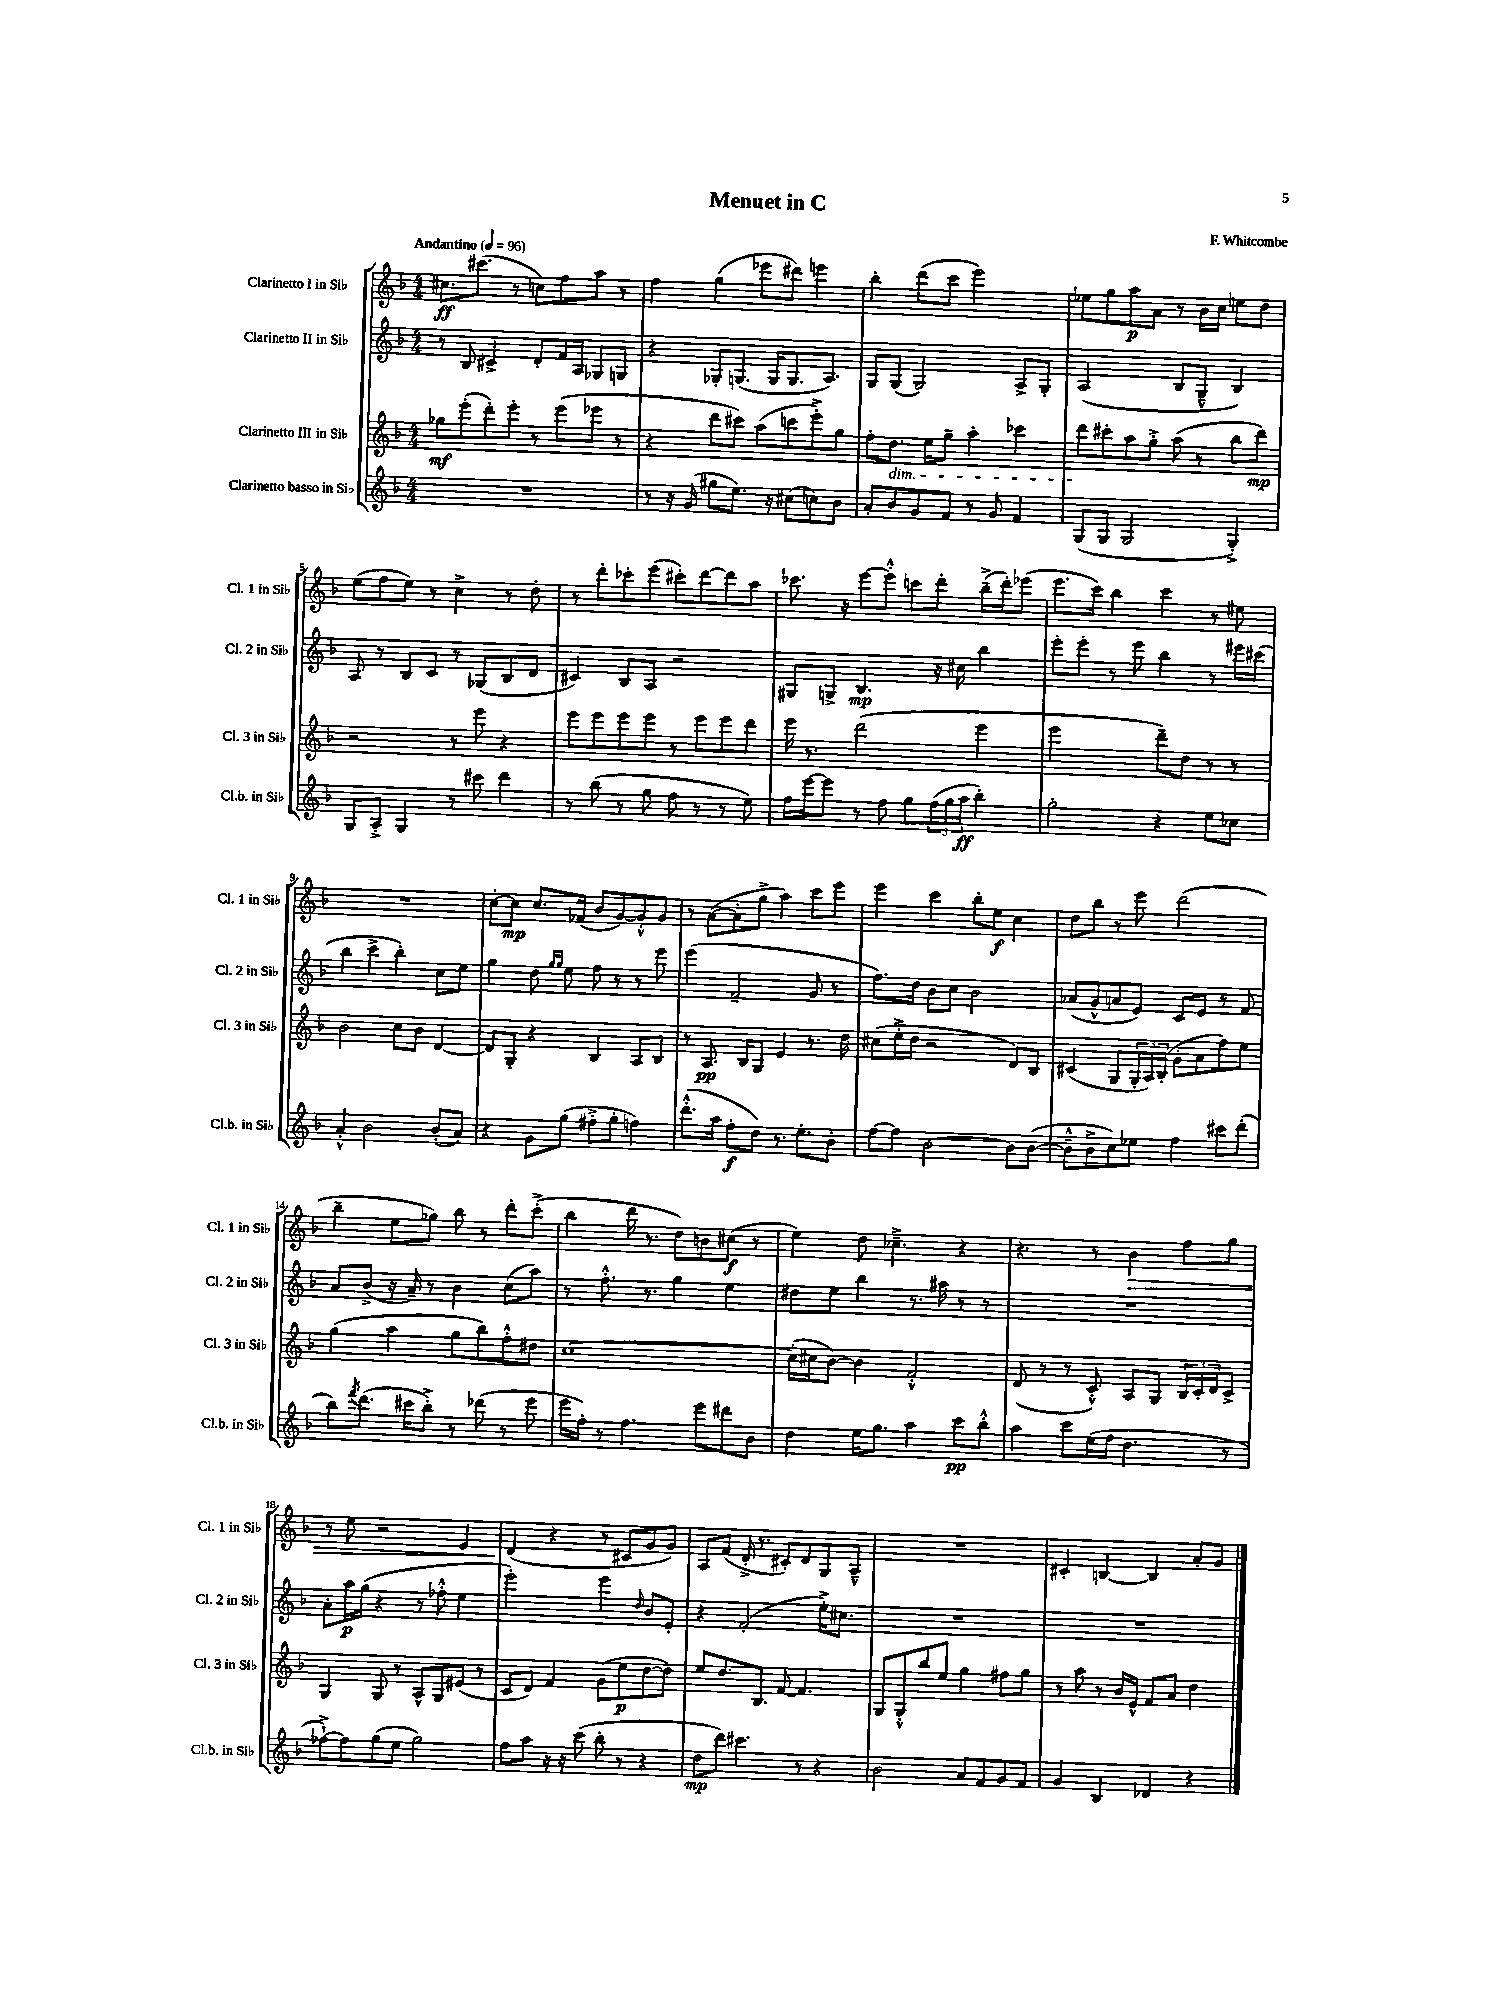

**kern	**dynam	**kern	**dynam	**kern	**dynam	**kern	**dynam
*part4	*part4	*part3	*part3	*part2	*part2	*part1	*part1
*staff4	*staff4	*staff3	*staff3	*staff2	*staff2	*staff1	*staff1
*I"Clarinetto basso in Si♭	*	*I"Clarinetto III in Si♭	*	*I"Clarinetto II in Si♭	*	*I"Clarinetto I in Si♭	*
*I'Cl.b. in Si♭	*	*I'Cl. 3 in Si♭	*	*I'Cl. 2 in Si♭	*	*I'Cl. 1 in Si♭	*
*clefG2	*	*clefG2	*	*clefG2	*	*clefG2	*
*k[b-]	*	*k[b-]	*	*k[b-]	*	*k[b-]	*
*M4/4	*	*M4/4	*	*M4/4	*	*M4/4	*
*MM96	*	*MM96	*	*MM96	*	*MM96	*
=1	=1	=1	=1	=1	=1	=1	=1
!	!	!	!	!	!	!LO:TX:a:B:t=Andantino	!
1r	.	8gg-X\L	mf	8r	.	8.cc#X\L	ff
.	.	(8eee'\	.	8B-/	.	.	.
.	.	.	.	.	.	(8.ccc#X\J	.
.	.	8ddd'\)	.	4c#X^/	.	.	.
.	.	8eee'\J	.	.	.	8r	.
.	.	8r	.	8d'/L	.	8ccn\L)	.
.	.	(8eee\L	.	16f/L	.	8ff\	.
.	.	.	.	16A/JJ	.	.	.
.	.	8eee-X\J	.	8G-X/L	.	8aa\J	.
.	.	8r	.	8Gn/J	.	8r	.
=2	=2	=2	=2	=2	=2	=2	=2
8r	.	4r	.	4r	.	4ff\	.
16r	.	.	.	.	.	.	.
(16g/	.	.	.	.	.	.	.
8gg#X\L	.	8ddd\L	.	8G-X'/L	.	(4gg\	.
8.ee\J)	.	8ccc#X\J)	.	(8.Gn/J	.	.	.
.	.	(8aa\L	.	.	.	8eee-X\L	.
16r	.	.	.	16G/KL	.	.	.
(8cc#X\L	.	8cccn\	.	8.G/	.	8ddd#X\J)	.
8ccn\)	.	8eee'^\)	.	.	.	4eeen\	.
.	.	.	.	8.A/J)	.	.	.
8b-\J	.	8gg\J	.	.	.	.	.
=3	=3	=3	=3	=3	=3	=3	=3
8a'/L	.	8ff'\L	.	8G/L	.	4bb-'\	.
!	!	!LO:TX:b:i:t=dim.	!	!	!	!	!
8b-/	.	8.dd\J	.	(8G/J	.	.	.
8g/	.	.	.	2G/)	.	(8ddd\L	.
.	.	16ee\KL	.	.	.	.	.
8f/J	.	8gg~\J	.	.	.	8ccc\J	.
8r	.	4aa'\	.	.	.	2eee\)	.
8g/	.	.	.	.	.	.	.
4f/	.	4ccc-X\	.	8A^/L	.	.	.
.	.	.	.	8G'/J	.	.	.
=4	=4	=4	=4	=4	=4	=4	=4
(8G/L	.	8ddd\L	.	(2A/	.	8ee-X\L	.
8G/J	.	8ccc#X'\	.	.	.	8gg\	.
2G/	.	8aa\	.	.	.	8aa\	p
.	.	8gg'^\J	.	.	.	8a\J	.
.	.	(8aa\	.	8B-/L	.	8r	.
.	.	8r	.	8G~^^/J	.	16b-\LL	.
.	.	.	.	.	.	16cc\JJ	.
4G'^/)	.	8bb-\L	.	4B-/)	.	8een\L	.
.	.	8ddd\J)	mp	.	.	8dd\J	.
!!LO:LB:g=z
=5	=5	=5	=5	=5	=5	=5	=5
8G/L	.	2r	.	8A/	.	(8ee\L	.
8A'^/J	.	.	.	8r	.	8ff\	.
4G/	.	.	.	8B-/L	.	8ee\J)	.
.	.	.	.	8c/J	.	8r	.
8r	.	8r	.	8r	.	4cc^\	.
8ccc#X\	.	8eee\	.	(8G-X/L	.	.	.
4ddd\	.	4r	.	8B-/	.	8r	.
.	.	.	.	8d/J	.	8dd'\	.
=6	=6	=6	=6	=6	=6	=6	=6
8r	.	8eee\L	.	4c#X/)	.	8r	.
(8bb-\	.	8eee\	.	.	.	8ddd'\L	.
8r	.	8eee\	.	8B-/L	.	8ccc-X'\	.
8gg\	.	8eee\J	.	8A/J	.	(8eee\J	.
8ff\	.	8r	.	2r	.	8ccc#X'\L)	.
8r	.	8eee\L	.	.	.	[8ddd\	.
8r	.	8eee\	.	.	.	8ddd\]	.
8ee\)	.	8ddd\J	.	.	.	8aa\J	.
=7	=7	=7	=7	=7	=7	=7	=7
16ff\LL	.	16eee\	.	8G#X/L	.	8.ccc-X\	.
[16eee\J	.	8.r	.	.	.	.	.
8eee\J]	.	.	.	8Gn^/J	.	.	.
.	.	.	.	.	.	16r	.
8r	.	(2ddd\	.	4.B-/	mp	[8eee\L	.
8ff\	.	.	.	.	.	8eee'^^\J]	.
8gg\L	.	.	.	.	.	8cccn\L	.
(24ff\L	.	.	.	16r	.	8ddd'\J	.
24gg\	.	.	.	.	.	.	.
.	.	.	.	16cc#X\	.	.	.
24aa\JJ	ff	.	.	.	.	.	.
4bb-'\)	.	4eee\	.	4bb-\	.	(16bb-~^\LL	.
.	.	.	.	.	.	16ddd'\J)	.
.	.	.	.	.	.	(8eee-X\J	.
=8	=8	=8	=8	=8	=8	=8	=8
2gg'\	.	2eee\	.	8eee'\L	.	8.eee\L	.
.	.	.	.	8eee'\J	.	.	.
.	.	.	.	.	.	16ccc\Jk)	.
.	.	.	.	8r	.	4bb-\	.
.	.	.	.	8eee\	.	.	.
4r	.	8ddd~\L)	.	4bb-\	.	4ccc\	.
.	.	8dd\J	.	.	.	.	.
8ee\L	.	8r	.	8r	.	8r	.
8cc-X\J	.	8r	.	16eee#X\LL	.	8ee#X\	.
.	.	.	.	(16ccc#X\JJ	.	.	.
!!LO:LB:g=z
=9	=9	=9	=9	=9	=9	=9	=9
4a'^^/	.	2b-\	.	4bb-\	.	1r	.
2b-\	.	.	.	4ccc^\	.	.	.
.	.	8cc\L	.	4bb-'\)	.	.	.
.	.	8b-\J	.	.	.	.	.
(8b-'/L	.	[4d/	.	8cc\L	.	.	.
8a/J)	.	.	.	8ee\J	.	.	.
=10	=10	=10	=10	=10	=10	=10	=10
4r	.	8d/L]	.	4gg\	.	[8cc'\L	.
.	.	8G'/J	.	.	.	8cc\J]	mp
8g\L	.	4r	.	8dd\	.	8.cc/L	.
.	.	.	.	16qqgg/LL	.	.	.
.	.	.	.	16qqgg/JJ	.	.	.
(8gg\J	.	.	.	8ee\	.	.	.
.	.	.	.	.	.	(16f-X/Jk	.
8ff#X'^\L	.	4B-/	.	8ff\	.	8b-/L	.
8gg'\J	.	.	.	8r	.	[8g/)	.
4ffn\)	.	8A/L	.	8r	.	8g'^^/]	.
.	.	8B-/J	.	8eee\	.	8g/J	.
=11	=11	=11	=11	=11	=11	=11	=11
(8.ddd'^^\L	.	8r	.	(4eee\	.	8r	.
.	.	8.A/	pp	.	.	([8a\L	.
16aa\Jk	.	.	.	.	.	.	.
8ff'\L	f	.	.	2f~/	.	8a'\]	.
.	.	16B-/KL	.	.	.	.	.
8dd\J)	.	8G/J	.	.	.	8gg^\J	.
8.r	.	4e/	.	.	.	4aa\)	.
8.ee'\L	.	.	.	.	.	.	.
.	.	8.r	.	8g/	.	8ccc\L	.
8b-'\J	.	.	.	8r	.	8eee\J	.
.	.	16dd\	.	.	.	.	.
=12	=12	=12	=12	=12	=12	=12	=12
[8ff\L	.	(8cc#X\L	.	8.ff\L)	.	4eee\	.
8ff\J]	.	16ee'^\L	.	.	.	.	.
.	.	16dd\JJ	.	16dd\Jk	.	.	.
[2b-\	.	2r	.	8b-\L	.	4ccc\	.
.	.	.	.	8cc\J	.	.	.
.	.	.	.	2b-\	.	8bb-'\L	.
.	.	.	.	.	.	8ee\J	f
8b-\L]	.	8d/L)	.	.	.	4cc\	.
([8b-\J	.	8B-/J	.	.	.	.	.
=13	=13	=13	=13	=13	=13	=13	=13
8b-~^^\L]	.	(4c#X/	.	(8a-X/L	.	8dd\L	.
8b-^\	.	.	.	8g^^/	.	8bb-\J	.
8cc\)	.	8G/L	.	8an/	.	8r	.
8ee-X\J	.	24G'/L	.	8e/J)	.	8eee\	.
.	.	24A/)	.	.	.	.	.
.	.	(24B-'/JJ	.	.	.	.	.
4ff\	.	8g'\L	.	8c/L	.	(2ddd\	.
.	.	8a\	.	8e/J	.	.	.
8ccc#X\L	.	8ff\)	.	8r	.	.	.
(8ddd'\J	.	8ee\J	.	8f/	.	.	.
!!LO:LB:g=z
=14	=14	=14	=14	=14	=14	=14	=14
8bb-\L)	.	(4gg\	.	8a/L	.	4bb-~\	.
8qfff/	.	.	.	.	.	.	.
(8.ddd\J	.	.	.	(8b-^/J	.	.	.
.	.	4aa\	.	16r	.	8ee\L	.
16ccc#X\KL	.	.	.	16a~/)	.	.	.
8bb-'^\J)	.	.	.	8r	.	8gg-X\J)	.
8r	.	8gg\L	.	4b-\	.	8bb-\	.
(8ddd-X\	.	8bb-\)	.	.	.	8r	.
8r	.	8ff'^^\	.	(8cc\L	.	8ddd'\L	.
8eee\	.	8dd#X\J	.	8aa\J)	.	(8ccc'^\J	.
=15	=15	=15	=15	=15	=15	=15	=15
16eee\LL	.	[1cc	.	8r	.	4bb-\	.
16ff'\JJ)	.	.	.	.	.	.	.
8r	.	.	.	8.ff'^^\	.	.	.
4.ff\	.	.	.	.	.	16ddd\	.
.	.	.	.	8.r	.	8.r	.
.	.	.	.	4gg\	.	8dd\L)	.
8eee\L	.	.	.	.	.	8bn\	.
8ddd#X\	.	.	.	4ee\	.	(8cc#X\J	f
8b-\J	.	.	.	.	.	8r	.
=16	=16	=16	=16	=16	=16	=16	=16
4dd\	.	(16cc'\LL]	.	8dd#X\L	.	4ee\)	.
.	.	16cc#X\J	.	.	.	.	.
.	.	[8b-\J)	.	8ee\J	.	.	.
16ee\KL	.	4b-\]	.	4bb-\	.	8dd\	.
8.gg\J	.	.	.	.	.	.	.
.	.	.	.	.	.	4.cc-X~^\	.
4aa\	.	2f'^^/	.	8.r	.	.	.
.	.	.	.	16aa#X\	.	.	.
8ccc\L	pp	.	.	8r	.	4r	.
8bb-'^^\J	.	.	.	8r	.	.	.
=17	=17	=17	=17	=17	=17	=17	=17
4aa\	.	(8d/	.	1r	.	4.r	.
.	.	8r	.	.	.	.	.
8ccc\L	.	8r	.	.	.	.	.
(16ee\L	.	8c'^^/)	.	.	.	8r	.
16ff\JJ	.	.	.	.	.	.	.
!	!	!	!	!	!	!	!LO:HP:b
4.dd\	.	8A/L	.	.	.	4b-\	>
.	.	8G/J	.	.	.	.	.
.	.	24B-/LL	.	.	.	8ff\L	.
.	.	24c'/	.	.	.	.	.
.	.	24d/J	.	.	.	.	.
8r	.	8c^/J	.	.	.	8gg\J	.
!!LO:LB:g=z
=18	=18	=18	=18	=18	=18	=18	=18
[8ff-X`^\L)	.	4G/	.	8a'\L	.	8r	.
8ff-\]	.	.	.	16aa\L	p	8ee\	.
.	.	.	.	(16gg\JJ	.	.	.
(8gg\	.	8G/	.	4r	.	2r	.
8ee\J	.	8r	.	.	.	.	.
2gg\)	.	8A^^/L	.	8r	.	.	.
.	.	8G/	.	8ff-X'^^\	.	.	.
.	.	(8e#X/J	.	4ee\	.	4e/	.
.	.	8r	.	.	.	.	.
=19	=19	=19	=19	=19	=19	=19	=19
8ff\L	.	8c/L	.	2eee'\)	.	(4d/	.
8aa\J	.	8d/J)	.	.	.	.	.
16r	.	4f/	.	.	.	4r	]
16r	.	.	.	.	.	.	.
(8ccc\	.	.	.	.	.	.	.
8bb-'\	.	(8g\L	.	4eee\	.	8r	.
8r	.	8ee\	p	.	.	8c#X/L	.
.	.	.	.	16qqdd/	.	.	.
4r	.	[8dd\	.	8b-/L	.	8g/	.
.	.	8dd\J])	.	8e'/J	.	8g/J)	.
=20	=20	=20	=20	=20	=20	=20	=20
8dd\L	mp	8ee/L	.	4r	.	8A/L	.
8ddd\J)	.	8.dd/	.	.	.	(8f/J	.
4.ccc#X\	.	.	.	(2f'/	.	16d'^/	.
.	.	8.B-/J	.	.	.	8.r	.
.	.	[8f/	.	.	.	8c#X'/L)	.
8r	.	4.f/]	.	.	.	8d/	.
4r	.	.	.	16ee'^\KL)	.	8G/	.
.	.	.	.	8.cc#X\J	.	.	.
.	.	.	.	.	.	8A~^^/J	.
=21	=21	=21	=21	=21	=21	=21	=21
2b-\	.	8G/L	.	1r	.	1r	.
.	.	8G'^^/	.	.	.	.	.
.	.	8bb-/	.	.	.	.	.
.	.	8ee/J	.	.	.	.	.
8a/L	.	4gg\	.	.	.	.	.
8f/	.	.	.	.	.	.	.
8g/	.	8ff#X\L	.	.	.	.	.
8f/J	.	8gg\J	.	.	.	.	.
=22	=22	=22	=22	=22	=22	=22	=22
4g/	.	8r	.	1r	.	4c#X'/	.
.	.	8aa\	.	.	.	.	.
4B-/	.	8r	.	.	.	[4Bn/	.
.	.	16b-/LL	.	.	.	.	.
.	.	16e^^/JJ	.	.	.	.	.
4d-X/	.	8f/L	.	.	.	4B/]	.
.	.	8a/J	.	.	.	.	.
4r	.	4dd\	.	.	.	8a'/L	.
.	.	.	.	.	.	8g/J	.
==	==	==	==	==	==	==	==
*-	*-	*-	*-	*-	*-	*-	*-
